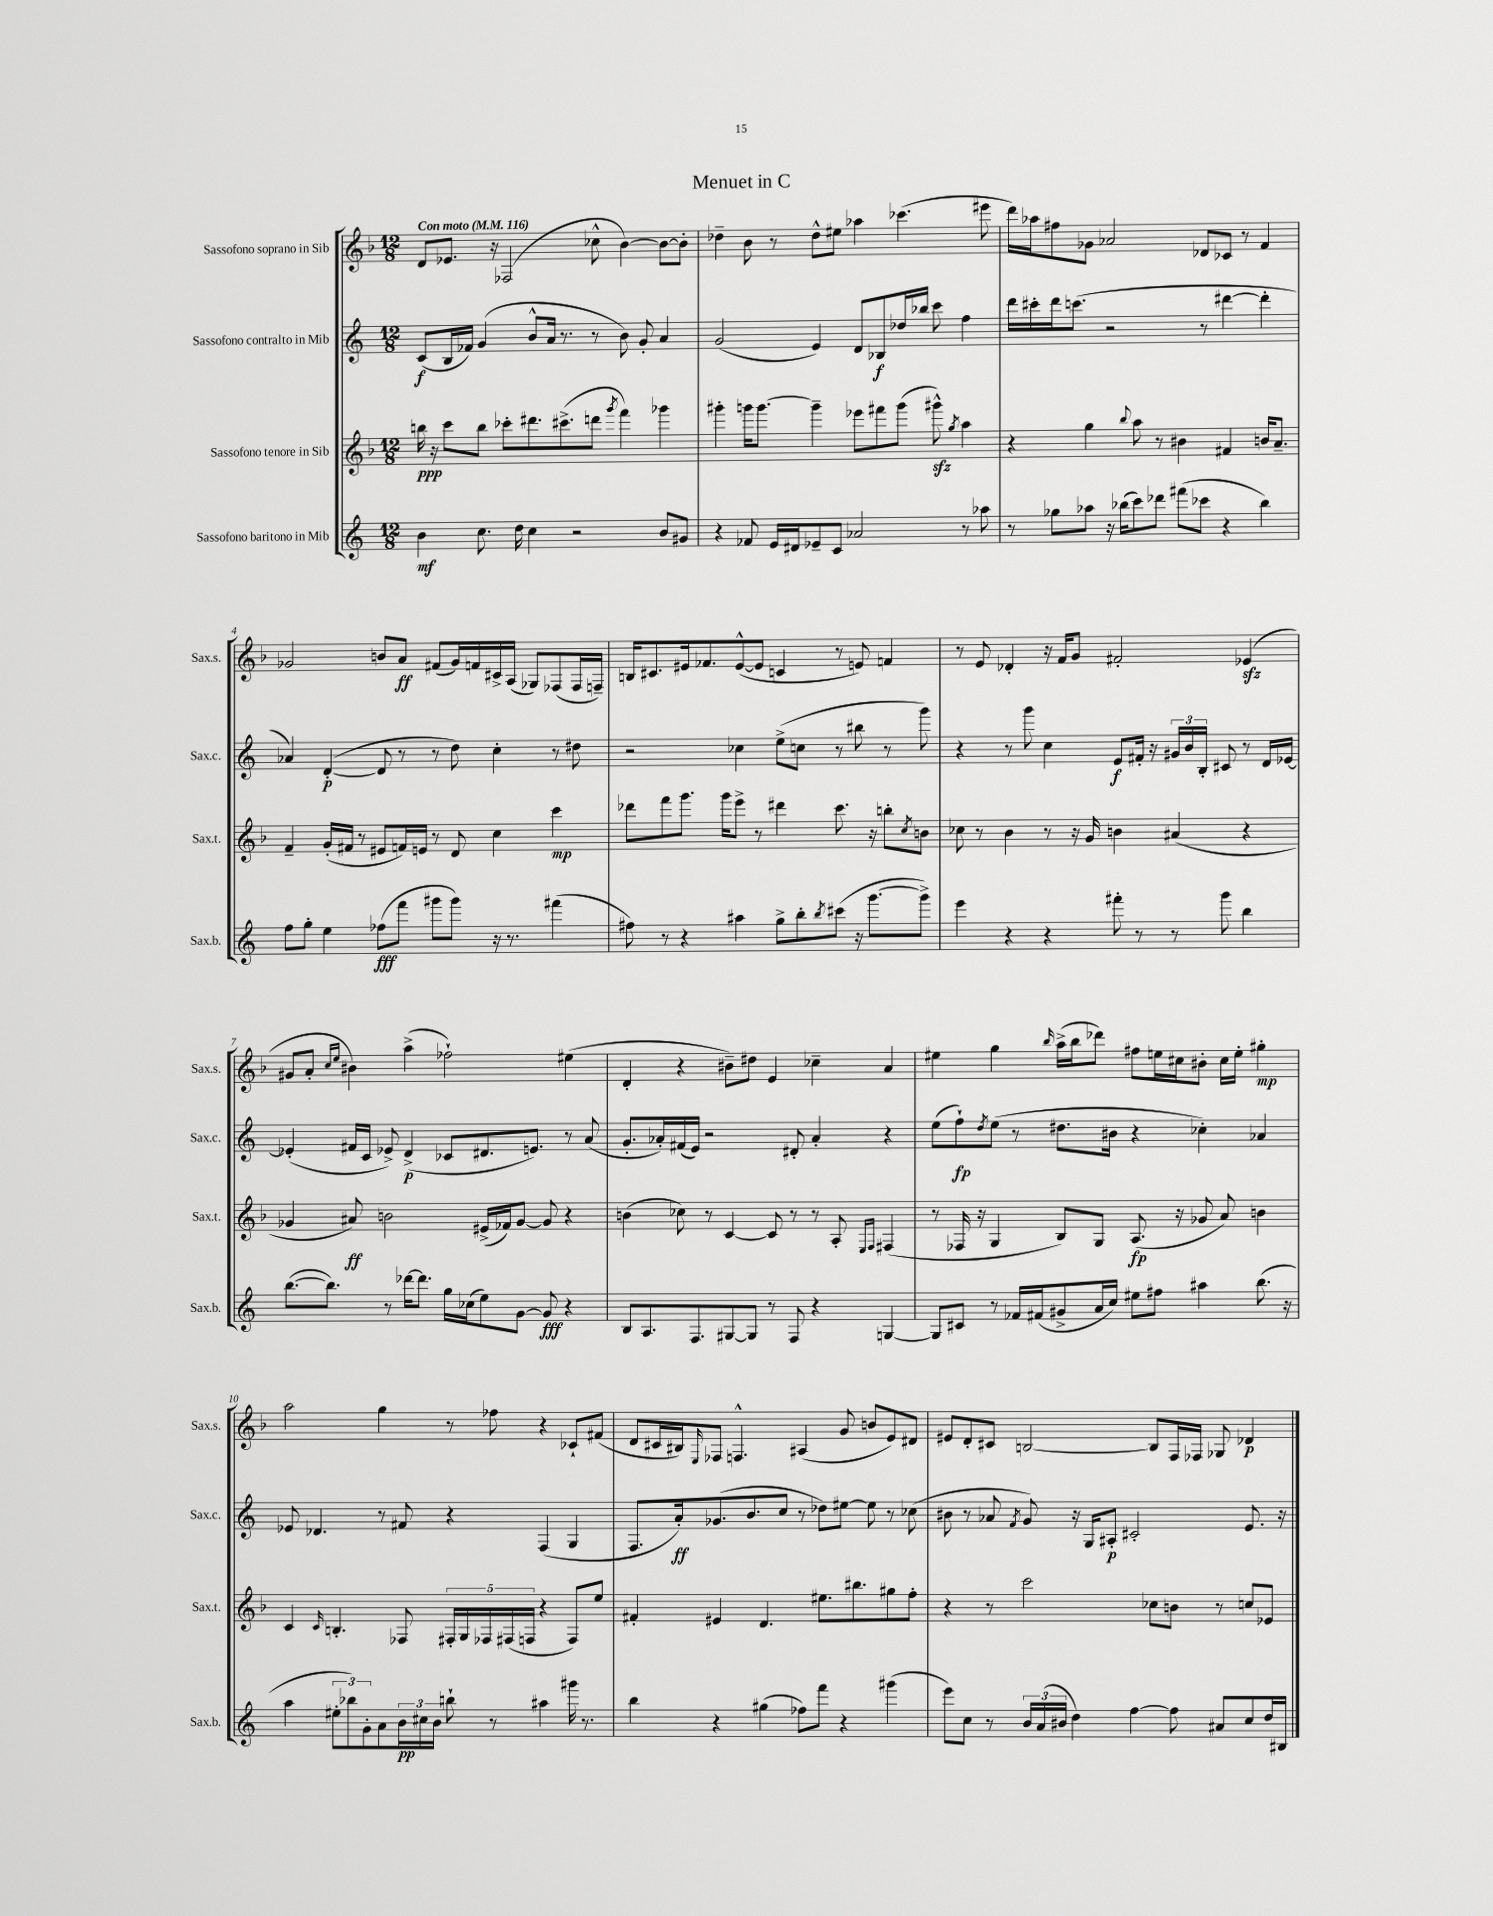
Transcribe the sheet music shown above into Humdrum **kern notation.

**kern	**kern	**kern	**kern
*staff4	*staff3	*staff2	*staff1
*clefG2	*clefG2	*clefG2	*clefG2
*k[]	*k[b-]	*k[]	*k[b-]
*M12/8	*M12/8	*M12/8	*M12/8
*MM116	*MM116	*MM116	*MM116
4b	16bb	(8c	8d
.	16r	.	.
.	8ccc	16B	8.e-
.	.	16f-)	.
8.cc	8bb	(4g	.
.	.	.	16r
.	8ccc-'	.	(2F-
16dd	.	.	.
4cc	8.ddd#	8b^^	.
.	.	16a	.
.	(8.ccc#^	8.r	.
2r	.	.	.
.	8ddd	8r	8cc-^^
.	8qggg	.	.
.	4fff)	8b)	[4b-)
.	.	8g'	.
8b	4ggg-	4a	8b-_
8g#	.	.	8b-']
=	=	=	=
4r	4ggg#'	(2g	4dd-~
8f-	16ggg	.	8b-
.	[8.ggg	.	.
16e	.	.	8r
16d#	.	.	.
8e-~	4ggg~]	4e)	8dd-^^
8c	.	.	8ee#
2a-	8eee-	8d	4aa-
.	8fff#	8B-	.
.	(8ggg	16dd-	(4.ccc-
.	.	16bb-	.
.	8ggg#^^)	8ccc	.
.	8qgg	.	.
8r	4aa	4ff	.
8aa-	.	.	8eee#
=	=	=	=
8r	4r	16ddd	16ddd)
.	.	16ccc#'	16aa-
8gg-	.	16ddd	8ff#
.	.	(8.ccc	.
8aa-	4gg	.	8g-
16r	.	2r	2a-
(16bb-	.	.	.
.	8qqbb-	.	.
8ccc)	8aa	.	.
8ddd-	8r	.	.
(8fff#	4b#	.	.
8ccc-	.	8r	8d-
4r	4f#	[4ddd#	8c-
.	.	.	8r
4bb-)	16b	4ddd#']	4f
.	8.a~	.	.
=	=	=	=
8ff	4f~	4a-)	2g-
8gg'	.	.	.
4ee	(16g'	([4d'	.
.	16f#	.	.
.	8r	.	.
(8ff-	8e#	8d]	8b
8fff	16f)	8r	8a
.	16e	.	.
8ggg#	8r	8r	(8f#
8ggg#)	8d	8dd)	16g-)
.	.	.	16f
16r	4cc	4cc'	16c#^
8.r	.	.	(16A
.	.	.	8G-)
(4fff#	4ccc	8r	(8F-
.	.	8dd#	16F-
.	.	.	16F~)
=	=	=	=
8ff#)	8ddd-	2r	16B
.	.	.	8.c#
8r	8fff	.	.
4r	8.ggg	.	16e#
.	.	.	8.f-
.	16ggg	.	.
4aa#	8eee^	4cc-	([8e#^^
.	8r	.	8e#]
8gg^	4ddd#	(8ee^	4c
8bb'	.	8cc	.
8qbb	.	.	.
(8ccc#	8.ccc	8r	8r
16r	.	8bb#	8e)
[8.ggg	16r	.	.
.	8bb'	8r	4f
.	8qcc	.	.
8ggg^])	8b	8ggg)	.
=	=	=	=
4eee	8cc-	4r	8r
.	8r	.	8e
4r	4b-	8r	4d-'
.	.	8ggg	.
4r	8r	4cc	16r
.	.	.	16f
.	16r	.	8g
.	16g	.	.
8fff#'	4b	8e	2f#'
8r	.	16f#'	.
.	.	16r	.
8r	(4a#	24g#	.
.	.	24b	.
.	.	24B'	.
8ggg	.	8c#	.
4bb	4r	8r	(4e-
.	.	16d	.
.	.	[16e-	.
=	=	=	=
([8.bb	4g-	(4e-']	8g#
.	.	.	8a'
8.bb])	.	.	.
.	.	.	16qqcc
.	.	.	16qqee
.	8a#)	16f#	4b#)
.	.	16c	.
8r	2b	8e-^)	.
[16ddd-	.	(4d^	(4aa^
8.ddd-]	.	.	.
16gg	.	8c-	2ff-`)
(16cc-	.	.	.
8ee)	(16e#^	8.d#	.
.	16f-)	.	.
[8g	[8g-	.	.
.	.	8.e)	.
8g]	8g-]	.	.
4r	4r	8r	(4ee#
.	.	(8a	.
=	=	=	=
8B	(4b	8.g'	4d'
8.A	.	.	.
.	.	16a-')	.
.	8cc-)	(16f#	4r
8.F	.	16e)	.
.	8r	2r	.
[8G#	[4c	.	8b#~)
8G#]	.	.	8dd#
8r	8c]	.	4e
8F	8r	8d#'	.
4r	8r	4a-'	4cc-~
.	8A'	.	.
.	16qqE	.	.
.	16qqF	.	.
[4G	(4F#	4r	4a
=	=	=	=
8G]	8r	(8ee	4ee#
8c#	16F-	8ff`)	.
.	16r	.	.
.	.	8qdd	.
8r	4G	(8ee	4gg
16f-	.	8r	.
(16f#	.	.	.
.	.	.	16qqbb-
8g#^	8B-)	8.dd#	(16aa^
.	.	.	16bb-
16a	8G	.	8ddd-)
16cc)	.	16b#	.
8ee#	(8.A	4r	8ff#
8ff#	.	.	16ee
.	16r	.	16cc#
4aa#	8g-	4cc-')	8b#'
.	8a)	.	16cc#
.	.	.	16ee'
(8.bb	4b	4a-	4gg#'
16r	.	.	.
=	=	=	=
4aa	4c	8e-	2aa
.	.	4.d-	.
.	16qqc	.	.
12ee#'	4.B'	.	.
12bb-)	.	.	.
12g'	.	.	.
8a	.	8r	4gg
24b	8F-	8f#	.
24cc#	.	.	.
24b	.	.	.
8bb`	20F#'	4r	8r
.	20G	.	.
.	20F-	.	.
8r	.	.	8ff-
.	(20F#	.	.
.	20F	.	.
4aa#	4r	(4F	4r
16ggg#	8F)	4G	8c-`
8.r	.	.	.
.	8ee	.	(8f#
=	=	=	=
4bb	4f#'	8.F	8d
.	.	.	16c#
.	.	16a')	16B#)
.	.	.	16qqE
4r	4e#	(8.g-	8F-
.	.	.	4.F^^
.	.	8.b	.
(4gg#	4.d	.	.
.	.	8cc	.
8ff-)	.	8r	(4A#
8fff	8.ee#	8dd-)	.
4r	.	[8ee#	8g
.	8.bb#	.	.
.	.	8ee#]	8b
(4ggg#	8gg#	8r	8e)
.	8ff'	(8cc-	8d#
=	=	=	=
8eee)	4r	8b#	8e#
8cc	.	8r	8d'
8r	8r	8a-	8c#
.	.	8qf	.
24b	2ccc	8g)	[2B
(24a	.	.	.
24b#	.	.	.
4dd)	.	16r	.
.	.	16G	.
.	.	8A#'	.
[4ff	.	2c#'	.
.	8cc-	.	8B]
8ff]	8b	.	16F
.	.	.	16F-
8a#	8r	.	8G-
8cc	8cc	8.e	4d-
16dd	8e-	.	.
16B#	.	16r	.
==	==	==	==
*-	*-	*-	*-
